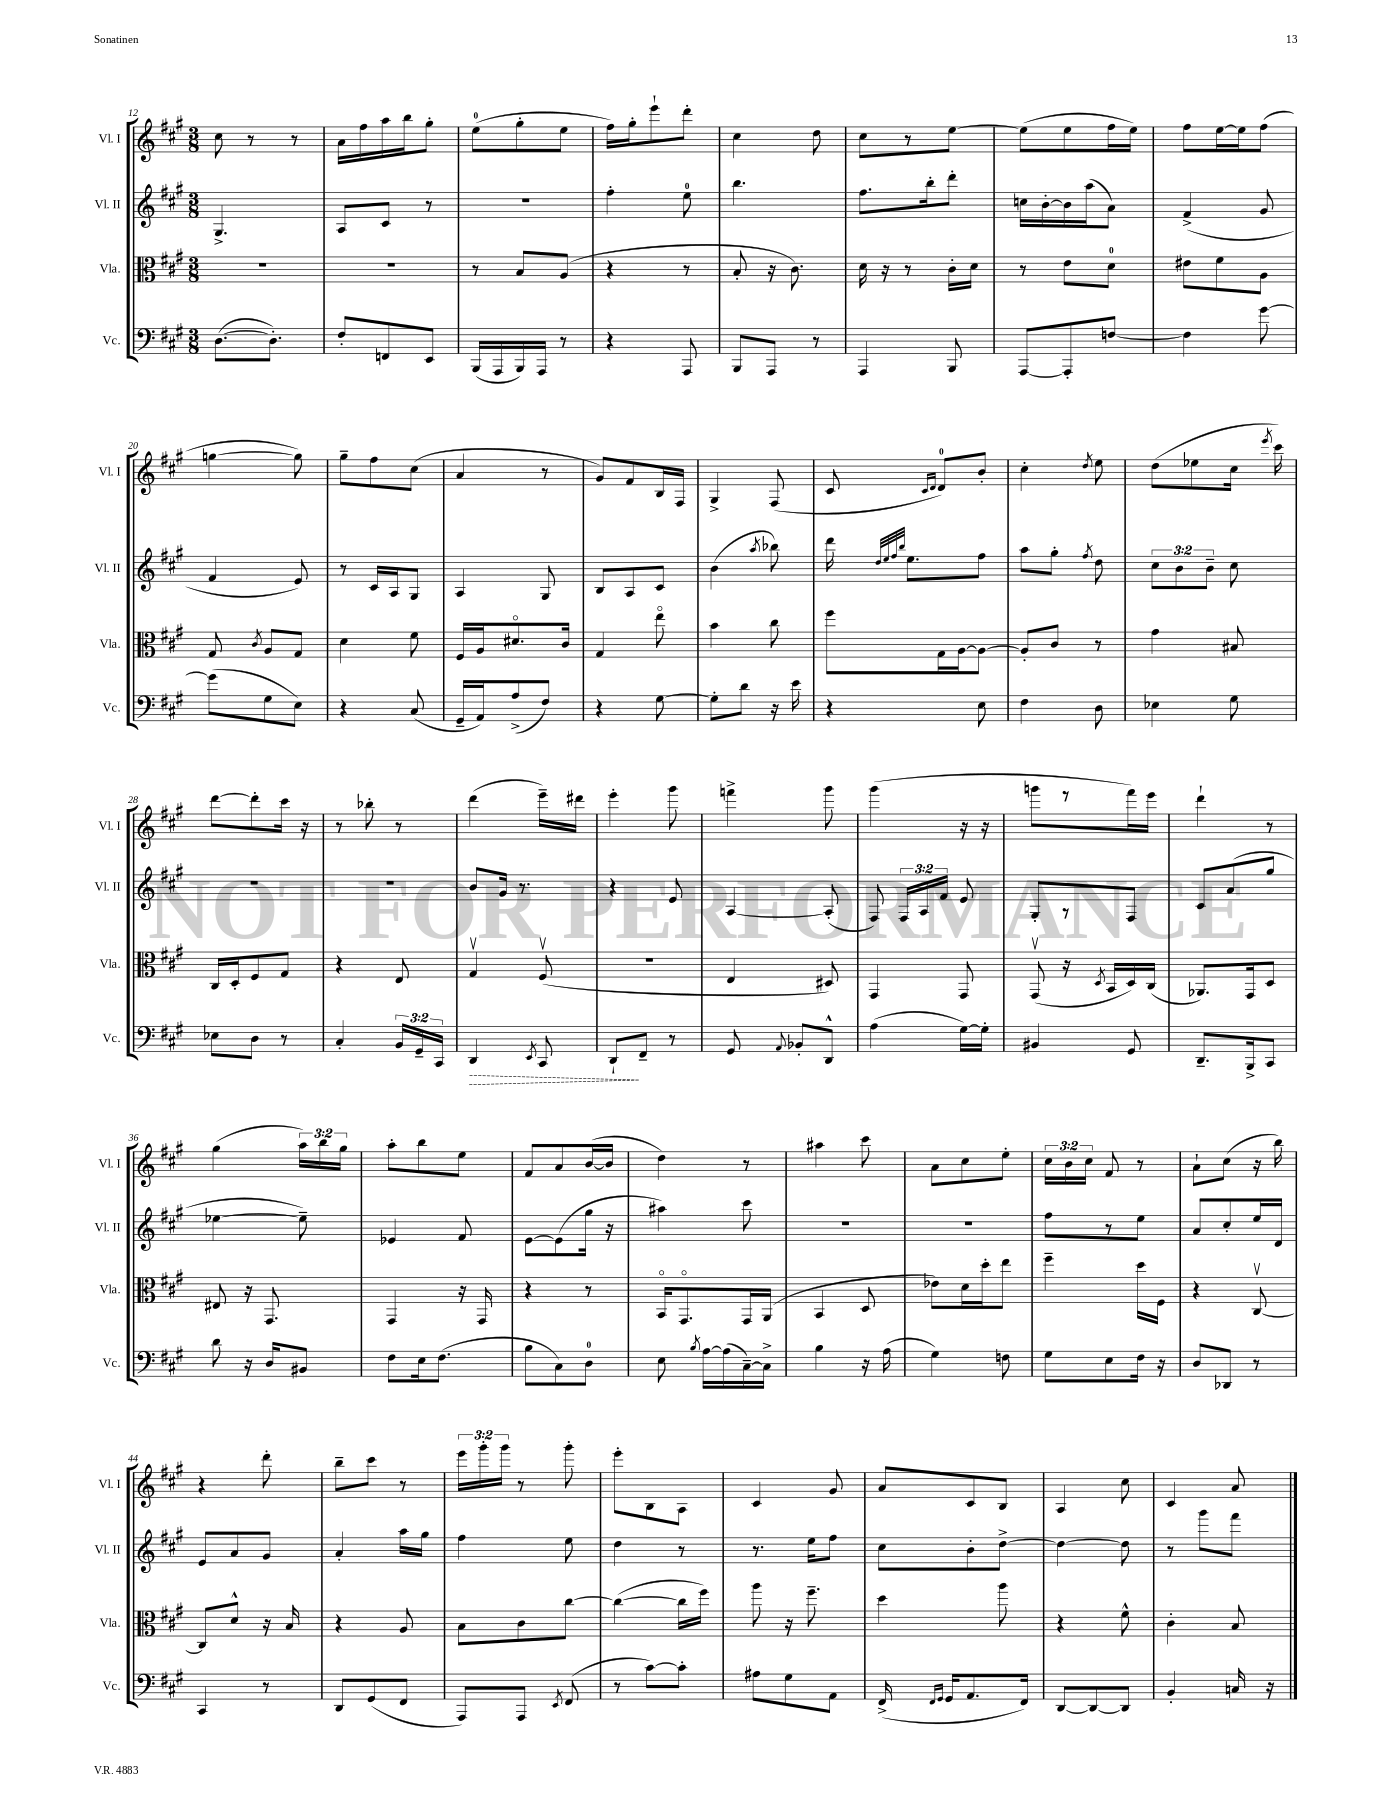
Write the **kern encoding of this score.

**kern	**dynam	**kern	**kern	**kern
*part4	*part4	*part3	*part2	*part1
*staff4	*staff4	*staff3	*staff2	*staff1
*I"Vc.	*	*I"Vla.	*I"Vl. II	*I"Vl. I
*I'Vc.	*	*I'Vla.	*I'Vl. II	*I'Vl. I
*clefF4	*	*clefC3	*clefG2	*clefG2
*k[f#c#g#]	*	*k[f#c#g#]	*k[f#c#g#]	*k[f#c#g#]
*M3/8	*	*M3/8	*M3/8	*M3/8
=12	=12	=12	=12	=12
([8.D\L	.	4.r	4.G#^/	8cc#\
.	.	.	.	8r
8.D'\J])	.	.	.	.
.	.	.	.	8r
=13	=13	=13	=13	=13
8F#'/L	.	4.r	8A/L	16a\LL
.	.	.	.	16ff#\
8FFn/	.	.	8c#/J	16aa\
.	.	.	.	16bb\J
8EE/J	.	.	8r	8gg#'\J
=14	=14	=14	=14	=14
(16BBB/LL	.	8r	4.r	(8ee\L
16AAA/	.	.	.	.
16BBB/)	.	8B/L	.	8gg#'\
16AAA/JJ	.	.	.	.
8r	.	(8A/J	.	8ee\J
=15	=15	=15	=15	=15
4r	.	4r	4ff#'\	16ff#\LL)
.	.	.	.	16gg#'\J
.	.	.	.	8eee`\
8AAA/	.	8r	8ee\	8ddd'\J
=16	=16	=16	=16	=16
8BBB/L	.	8B'/	4.bb\	4cc#\
8AAA/J	.	16r	.	.
.	.	8.c#\)	.	.
8r	.	.	.	8dd\
=17	=17	=17	=17	=17
4AAA/	.	16d\	8.ff#\L	8cc#\L
.	.	16r	.	.
.	.	8r	.	8r
.	.	.	16bb'\k	.
8BBB/	.	16c#'\LL	8ddd'\J	[8ee\J
.	.	16d\JJ	.	.
=18	=18	=18	=18	=18
[8AAA/L	.	8r	16ccn\LL	(8ee\L]
.	.	.	[16b'\	.
8AAA'/]	.	8e\L	16b\]	8ee\
.	.	.	(16aa\J	.
[8Fn/J	.	8d\J	8a\J)	16ff#\L
.	.	.	.	16ee\JJ)
=19	=19	=19	=19	=19
4F\]	.	8e#X\L	(4f#^/	8ff#\L
.	.	8f#\	.	[16ee\L
.	.	.	.	16ee\J]
[8g#\	.	8A\J	8g#/	(8ff#\J
!!LO:LB:g=z
=20	=20	=20	=20	=20
(8g#\L]	.	8G#/	4f#/	[4ggn\
.	.	8qc#/	.	.
8G#\	.	8A/L	.	.
8E\J)	.	8G#/J	8e/)	8gg\])
=21	=21	=21	=21	=21
4r	.	4d\	8r	8gg#~\L
.	.	.	16c#/LL	8ff#\
.	.	.	16A/J	.
(8C#/	.	8f#\	8G#/J	(8cc#\J
=22	=22	=22	=22	=22
16GG#~/LL	.	16F#/LL	4A/	4a/
16AA/J)	.	16A/J	.	.
(8A^/	.	8.d#X/	.	.
8F#/J)	.	.	8G#/	8r
.	.	16c#/Jk	.	.
=23	=23	=23	=23	=23
4r	.	4G#/	8B/L	8g#/L)
.	.	.	8A/	8f#/
[8G#\	.	8ee\	8c#/J	16B/L
.	.	.	.	16F#/JJ
=24	=24	=24	=24	=24
8G#'\L]	.	4b\	(4b\	4G#^/
8d\J	.	.	.	.
.	.	.	8qaa/	.
16r	.	8cc#\	8bb-X\)	(8F#/
16e\	.	.	.	.
=25	=25	=25	=25	=25
4r	.	8ff#\L	16ddd\	8c#/
.	.	.	32qqdd/LLL	.
.	.	.	32qqee/	.
.	.	.	32qqff#/	.
.	.	.	32qqbb/JJJ	.
.	.	.	8.ee\L	.
.	.	.	.	16qqc#/LL
.	.	.	.	16qqd/JJ
.	.	16G#\L	.	8d/L)
.	.	[16A\J	.	.
8E\	.	8A\J_	8ff#\J	8b'/J
=26	=26	=26	=26	=26
4F#\	.	8A'/L]	8aa\L	4cc#'\
.	.	8c#/J	8gg#'\J	.
.	.	.	8qff#/	8qdd/
8D\	.	8r	8dd\	8ee\
=27	=27	=27	=27	=27
4E-X\	.	4g#\	12cc#\L	(8dd\L
.	.	.	12b\	.
.	.	.	.	8ee-X\
.	.	.	12b~\J	.
8G#\	.	8B#X/	8cc#\	16cc#\Jk
.	.	.	.	8qeee/
.	.	.	.	16ccc#\)
!!LO:LB:g=z
=28	=28	=28	=28	=28
8E-X\L	.	16C#/LL	4.r	[8ddd\L
.	.	16D'/J	.	.
8D\J	.	8F#/	.	8ddd'\]
8r	.	8G#/J	.	16ccc#\Jk
.	.	.	.	16r
=29	=29	=29	=29	=29
4C#'/	.	4r	4.r	8r
.	.	.	.	8bb-X'\
24BB/LL	.	8E/	.	8r
24GG#~/	.	.	.	.
24CC#/JJ	.	.	.	.
=30	=30	=30	=30	=30
!	!LO:HP:b	!	!	!
4DD/	>	4G#v/	8b/L	(4ddd\
.	.	.	16g#/Jk	.
.	.	.	8.r	.
8qEE/	.	.	.	.
8CC#/	.	(8F#v/	.	16eee~\LL)
.	.	.	.	16ddd#X\JJ
=31	=31	=31	=31	=31
8DD`/L	.	4.r	4r	4eee'\
8FF#~/J	]	.	.	.
8r	.	.	8e/	8ggg#\
=32	=32	=32	=32	=32
8GG#/	.	4E/	[4A/	4fffn^\
8qqAA/	.	.	.	.
8BB-X'/L	.	.	.	.
8DD^^/J	.	8D#X/)	(8A'/]	8ggg#\
=33	=33	=33	=33	=33
(4A\	.	4GG#/	8F#/)	(4ggg#\
.	.	.	24F#/LL	.
.	.	.	24A/	.
.	.	.	24f#/JJ	.
[16G#\LL)	.	8GG#/	8e/	16r
16G#'\JJ]	.	.	.	16r
=34	=34	=34	=34	=34
4BB#X/	.	(8GG#v/	8G#'/L	8gggn\L
.	.	16r	8r	8r
.	.	8qD/	.	.
.	.	16BB/LL	.	.
8GG#/	.	16D/)	8F#/J	16fff#\L)
.	.	(16C#/JJ	.	16eee\JJ
=35	=35	=35	=35	=35
8.DD~/L	.	8.AA-X/L)	8c#/L	4ddd`\
.	.	.	(8a/	.
16BBB^/k	.	16GG#/k	.	.
8CC#/J	.	8D/J	8gg#/J	8r
!!LO:LB:g=z
=36	=36	=36	=36	=36
8d\	.	8E#X/	[4ee-X\	(4gg#\
16r	.	16r	.	.
16D/KL	.	8.GG#/	.	.
8BB#X/J	.	.	8ee-~\])	24aa\LL)
.	.	.	.	24bb\
.	.	.	.	24gg#\JJ
=37	=37	=37	=37	=37
8F#\L	.	4GG#/	4e-X/	8aa'\L
16E\k	.	.	.	8bb\
(8.F#\J	.	.	.	.
.	.	16r	8f#/	8ee\J
.	.	16GG#/	.	.
=38	=38	=38	=38	=38
8B\L	.	4r	[8e\L	8f#/L
8C#\)	.	.	(8e\]	8a/
8D\J	.	8r	16gg#\Jk	([16b/L
.	.	.	16r	16b/JJ]
=39	=39	=39	=39	=39
8E\	.	16BB/KL	4aa#X\)	4dd\)
.	.	8.GG#/	.	.
8qB/	.	.	.	.
[16A\LL	.	.	.	.
(16A\]	.	.	.	.
[16C#~\)	.	16GG#/L	8ccc#\	8r
16C#^\JJ]	.	(16AA/JJ	.	.
=40	=40	=40	=40	=40
4B\	.	4BB/	4.r	4aa#X\
16r	.	8D/	.	8ccc#\
(16A\	.	.	.	.
=41	=41	=41	=41	=41
4G#\)	.	8e-X\L)	4.r	8a\L
.	.	16d\L	.	8cc#\
.	.	16dd'\J	.	.
8Fn\	.	8ee\J	.	8ee'\J
=42	=42	=42	=42	=42
8G#\L	.	4ff#~\	8ff#\L	24cc#\LL
.	.	.	.	24b\
.	.	.	.	24cc#\JJ
8E\	.	.	8r	8f#/
16F#\Jk	.	16dd\LL	8ee\J	8r
16r	.	16F#\JJ	.	.
=43	=43	=43	=43	=43
8D/L	.	4r	8a/L	8a`\L
8DD-X/J	.	.	8cc#'/	(8cc#\J
8r	.	[8C#v/	16ee/L	16r
.	.	.	16d/JJ	16bb\)
!!LO:LB:g=z
=44	=44	=44	=44	=44
4CC#/	.	8C#/L]	8e/L	4r
.	.	8d^^/J	8a/	.
8r	.	16r	8g#/J	8ddd'\
.	.	16B/	.	.
=45	=45	=45	=45	=45
8DD/L	.	4r	4a'/	8bb~\L
(8GG#/	.	.	.	8ccc#\J
8FF#/J	.	8A/	16aa\LL	8r
.	.	.	16gg#\JJ	.
=46	=46	=46	=46	=46
8AAA/L)	.	8B\L	4ff#\	24eee\LL
.	.	.	.	24ggg#'\
.	.	.	.	24ggg#\JJ
8AAA/J	.	8c#\	.	8r
8qEE/	.	.	.	.
(8FF#/	.	[8cc#\J	8ee\	8ggg#'\
=47	=47	=47	=47	=47
8r	.	(4cc#\_	4dd\	8eee'\L
[8c#\L)	.	.	.	8B\
8c#'\J]	.	16cc#\LL]	8r	8A\J
.	.	16ff#\JJ)	.	.
=48	=48	=48	=48	=48
8A#X\L	.	8aa\	8.r	4c#/
8G#\	.	16r	.	.
.	.	8.ff#~\	16ee\KL	.
8AA\J	.	.	8ff#\J	8g#/
=49	=49	=49	=49	=49
(16FF#^/	.	4dd\	8cc#\L	8a/L
16qqFF#/LL	.	.	.	.
16qqGG#/JJ	.	.	.	.
16GG#/KL	.	.	.	.
8.AA/	.	.	8b'\	8c#/
.	.	8aa\	[8dd^\J	8B/J
16FF#/Jk)	.	.	.	.
=50	=50	=50	=50	=50
[8DD/L	.	4r	4dd\_	4A/
8DD/_	.	.	.	.
8DD/J]	.	8f#^^\	8dd\]	8cc#\
=51	=51	=51	=51	=51
4BB'/	.	4c#'\	8r	4c#/
.	.	.	8ggg#\L	.
16Cn/	.	8B/	8fff#\J	8a/
16r	.	.	.	.
==	==	==	==	==
*-	*-	*-	*-	*-
